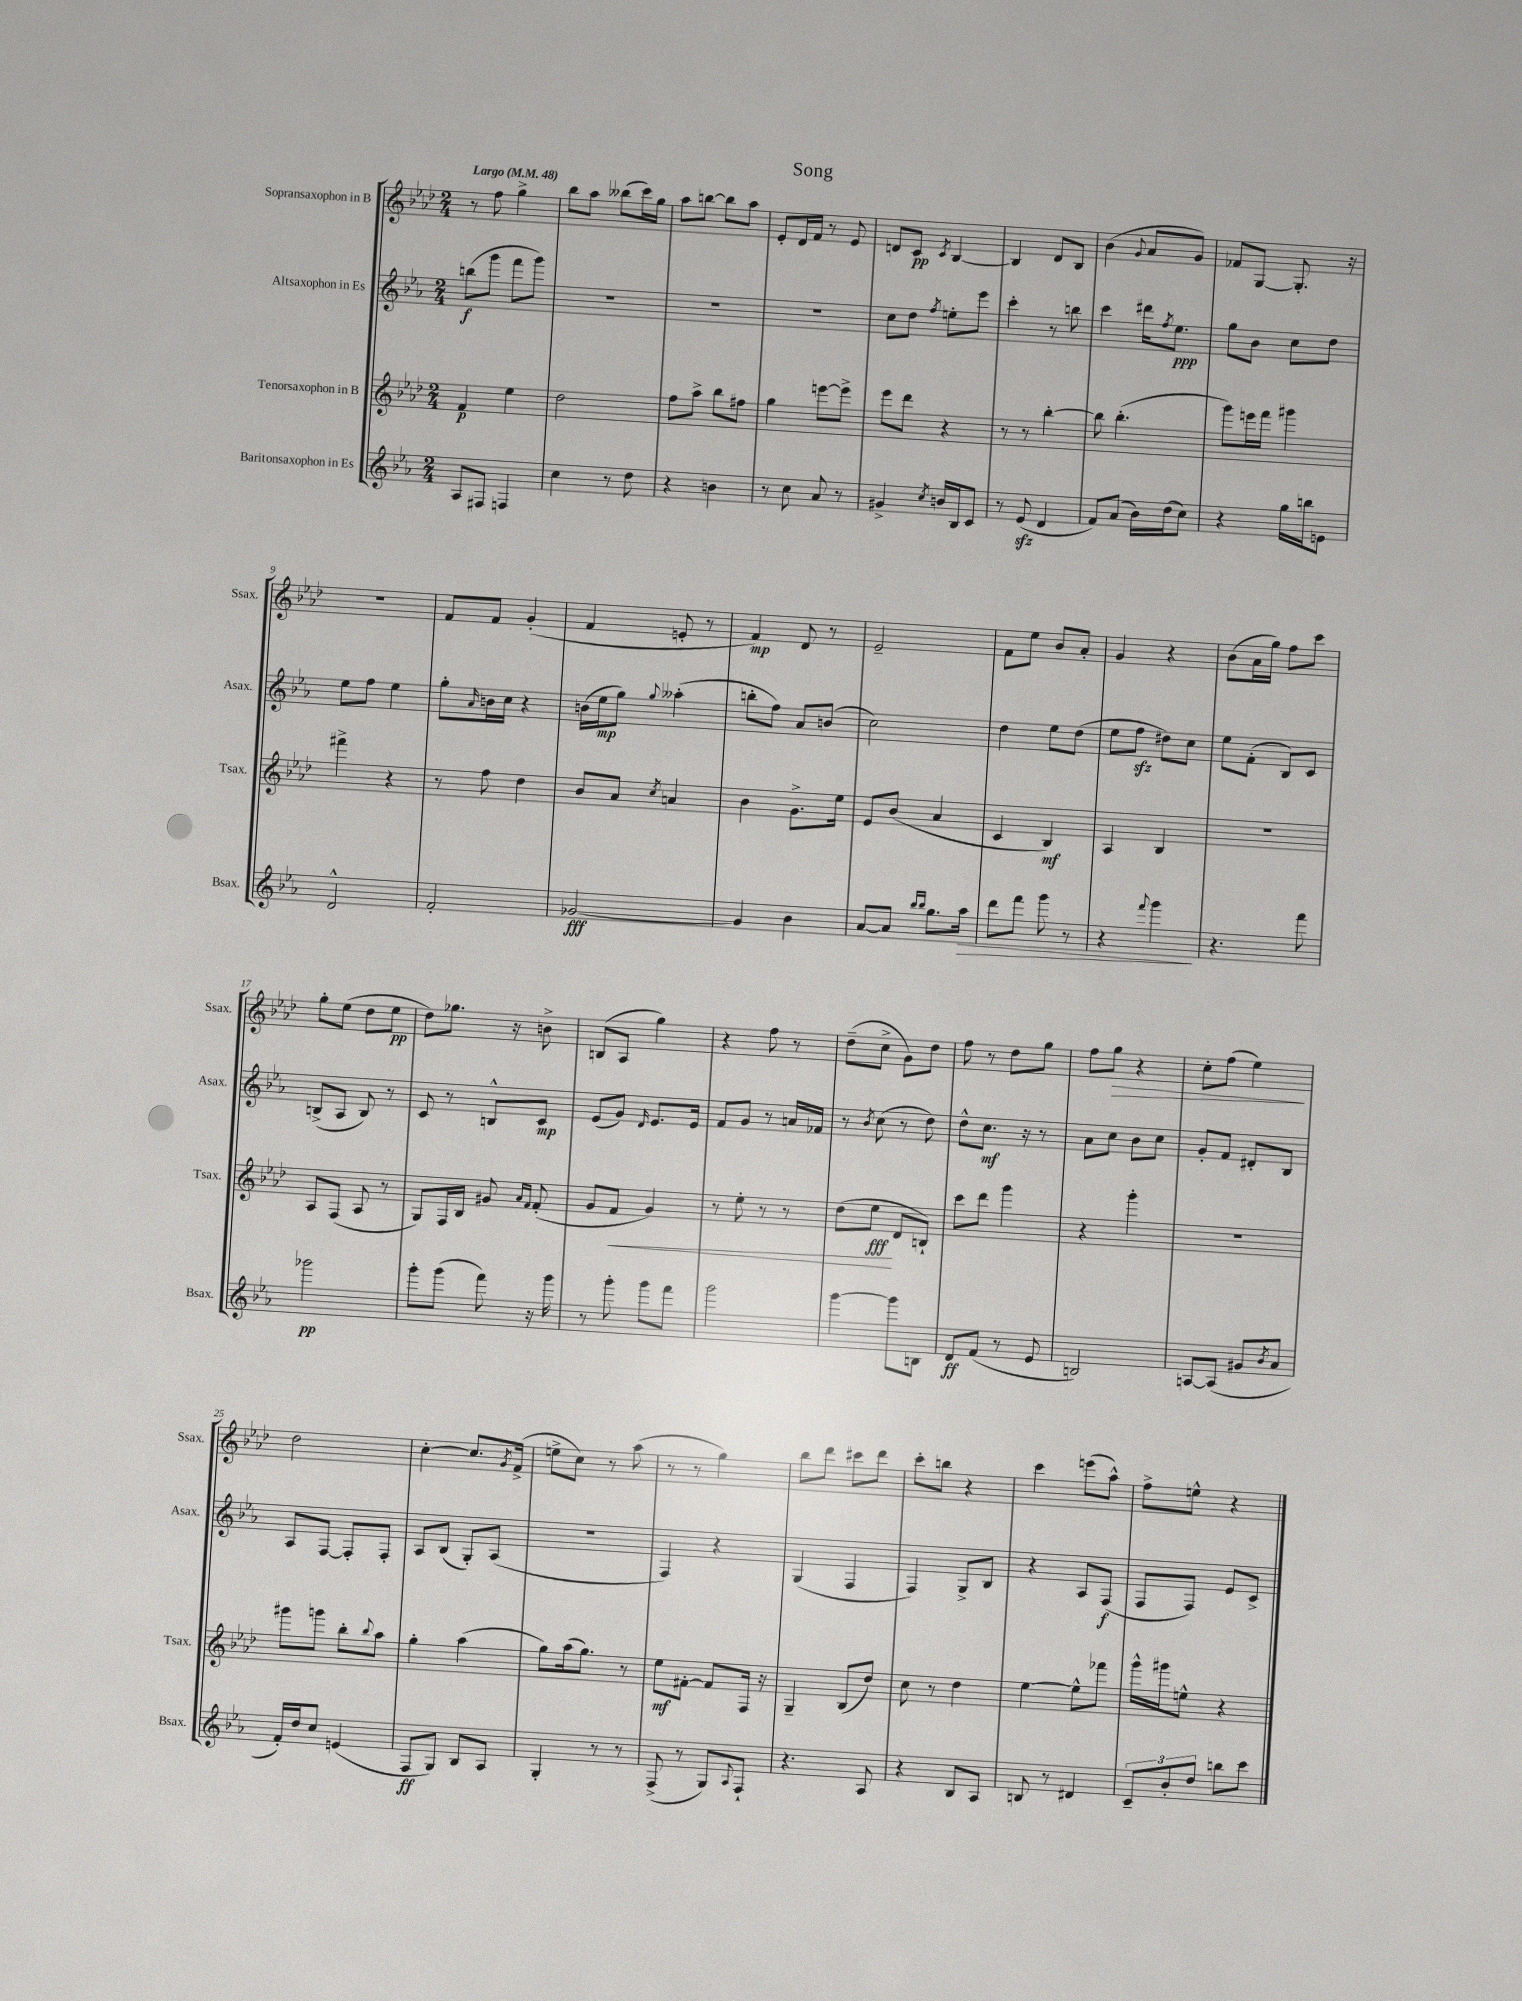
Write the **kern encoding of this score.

**kern	**kern	**kern	**kern
*staff4	*staff3	*staff2	*staff1
*clefG2	*clefG2	*clefG2	*clefG2
*k[b-e-a-]	*k[b-e-a-d-]	*k[b-e-a-]	*k[b-e-a-d-]
*M2/4	*M2/4	*M2/4	*M2/4
*MM48	*MM48	*MM48	*MM48
8A-	4f	(8bb	8r
8F#	.	8ggg	8ff
4F	4ee-	8fff	4gg^
.	.	8ggg)	.
=	=	=	=
4cc	2dd-	2r	8bb-
.	.	.	8aa-
8r	.	.	(8bb--
8dd	.	.	16ccc)
.	.	.	16gg
=	=	=	=
4r	8ff	2r	8aa-
.	8aa-^	.	[8bb
4b	8bb-	.	8bb]
.	8ff#	.	8aa-
=	=	=	=
8r	4gg	2r	8e-'
8cc	.	.	16d-
.	.	.	16f
8a-	[8eee	.	8r
8r	8eee^]	.	8e-
=	=	=	=
4g#^	8eee-	8cc	8d
.	8ddd-	8dd	8c
8qcc	.	8qff	8qc
16b	4r	8ee'	[4B-
16B-	.	.	.
8c	.	8eee-	.
=	=	=	=
8r	8r	4ccc'	4B-]
(8e-	8r	.	.
4d	[4bb-'	8r	8d-
.	.	8bb	8B-
=	=	=	=
8f)	8bb-]	4ccc	(4b-
(8a-	(4.bb-'	.	.
.	.	.	8qqg
16b-)	.	16ddd#	8a-
.	.	8qff	.
(16dd	.	8.ee-	.
8cc)	.	.	8g)
=	=	=	=
4r	8ggg)	8gg	8f-
.	16eee	8b-	[8G
.	16fff	.	.
16gg	4ggg#	8cc	8.G']
16bb	.	.	.
8e	.	8dd	.
.	.	.	16r
=	=	=	=
2d^^	4fff#^	8ee-	2r
.	.	8ff	.
.	4r	4ee-	.
=	=	=	=
2f'	8r	8gg'	8f
.	.	16qqa-	.
.	8ff	16b	8f
.	.	16cc	.
.	4dd-	4r	(4g'
=	=	=	=
[2g-	8b-	(16b	4f
.	.	16ee-	.
.	8a-	8gg)	.
.	8qcc	8qqgg	.
.	4a	(4aa--'	8e'
.	.	.	8r
=	=	=	=
4g-]	4b-	8bb'	4f)
.	.	8ff)	.
4b-	8.g^	8a-	8d-
.	.	(8b	8r
.	16ee-	.	.
=	=	=	=
[8a-	8e-	2cc)	2e-~
8a-]	(8b-	.	.
16qqbb-	.	.	.
16qqbb-	.	.	.
8.gg	4a-	.	.
16aa-	.	.	.
=	=	=	=
8ddd	4c	4dd	8f
8fff	.	.	8ee-
8ggg	4B-)	8ee-	8b-
8r	.	(8dd	8a-'
=	=	=	=
4r	4A-	8ee-	4g
.	.	8ff	.
8qqfff	.	.	.
4ggg	4B-	8dd#)	4r
.	.	8cc	.
=	=	=	=
4.r	2r	8ee-	(8b-
.	.	(8f'	16a-
.	.	.	16gg)
.	.	8B-)	8ff
8fff	.	8c	8ccc
=	=	=	=
2ggg-	8A-	(8B^	8gg'
.	(8F	8A-	(8ee-
.	8A-	8B)	8dd-
.	8r	8r	8ee-
=	=	=	=
8ggg'	8G)	8c	8dd-)
(8ggg	16F	8r	8.gg-
.	16B-	.	.
8fff)	8g#	8B^^	.
.	.	.	16r
.	16qqa-	.	.
.	16qqf	.	.
16r	(8f'	8c	8b^
16ggg	.	.	.
=	=	=	=
8r	8g	(8e-	(8B
8ggg'	8f	8g)	8A-
.	.	16qqd	.
8ggg	4g)	8.e-	4gg)
8fff	.	.	.
.	.	16e-	.
=	=	=	=
2ggg	8r	8f	4r
.	8ee-'	8g	.
.	8r	8r	8ff
.	8r	16a	8r
.	.	16f-	.
=	=	=	=
[4ggg	(8dd-	8r	(8dd-~
.	.	8qb-	.
.	8ee-	(8cc	8cc^
8ggg]	8d-	8r	8g)
8B	8B`)	8dd)	8dd-
=	=	=	=
8d	8ccc	8dd^^	8ff
(8f	8ddd-	8.cc	8r
8r	4ggg	.	8dd-
.	.	16r	.
8e-	.	8r	8gg
=	=	=	=
2B)	4r	8a-	8ff
.	.	8cc	8gg
.	4ggg'	8b-	4r
.	.	8cc	.
=	=	=	=
[8A	2r	8g'	8cc'
(8A]	.	8f	(8ff
8g#	.	8d#'	4ee-)
8qb-	.	.	.
8a-	.	8B-	.
=	=	=	=
16f')	8ggg#	8A-	2dd-
16dd	.	.	.
8cc	8ggg	[8F	.
(4e	8bb-'	8F']	.
.	8qqbb-	.	.
.	8aa-	8F'	.
=	=	=	=
8F	4gg'	8A-	[4cc'
8G)	.	(8B-	.
8B-	(4aa-	8G')	8.cc]
8A-	.	(8A-	.
.	.	.	8qg
.	.	.	(16f^
=	=	=	=
4G'	8gg)	2r	8ee^
.	(16aa-	.	8cc)
.	8.gg)	.	.
8r	.	.	8r
8r	8r	.	(8aa-
=	=	=	=
(8F^	8ee-	4F)	8r
8r	[8f#'	.	8r
8G)	8f#]	4r	4gg)
8qqA-	.	.	.
8F`	16F	.	.
.	16r	.	.
=	=	=	=
4.r	4G~	(4G	8bb-
.	.	.	8ddd-
.	(8B-	4F	8ccc#
8A-	8dd-)	.	8ddd-
=	=	=	=
4r	8cc	4F)	8ccc'
.	8r	.	8bb
8B-	4dd-	8G^	4r
8A-	.	8B-	.
=	=	=	=
8B	[4ee-	4r	4ccc
8r	.	.	.
4d#	8ee-^^]	8A-	(8eee
.	8fff-	(8F	8aa-^^)
=	=	=	=
12c~	16ggg^^	8F	8ff^
.	16ggg#	.	.
12b-'	.	.	.
.	8ee^^	8F)	8ee^^
12dd	.	.	.
8bb	4r	8e-	4r
8ccc	.	8c^	.
==	==	==	==
*-	*-	*-	*-
